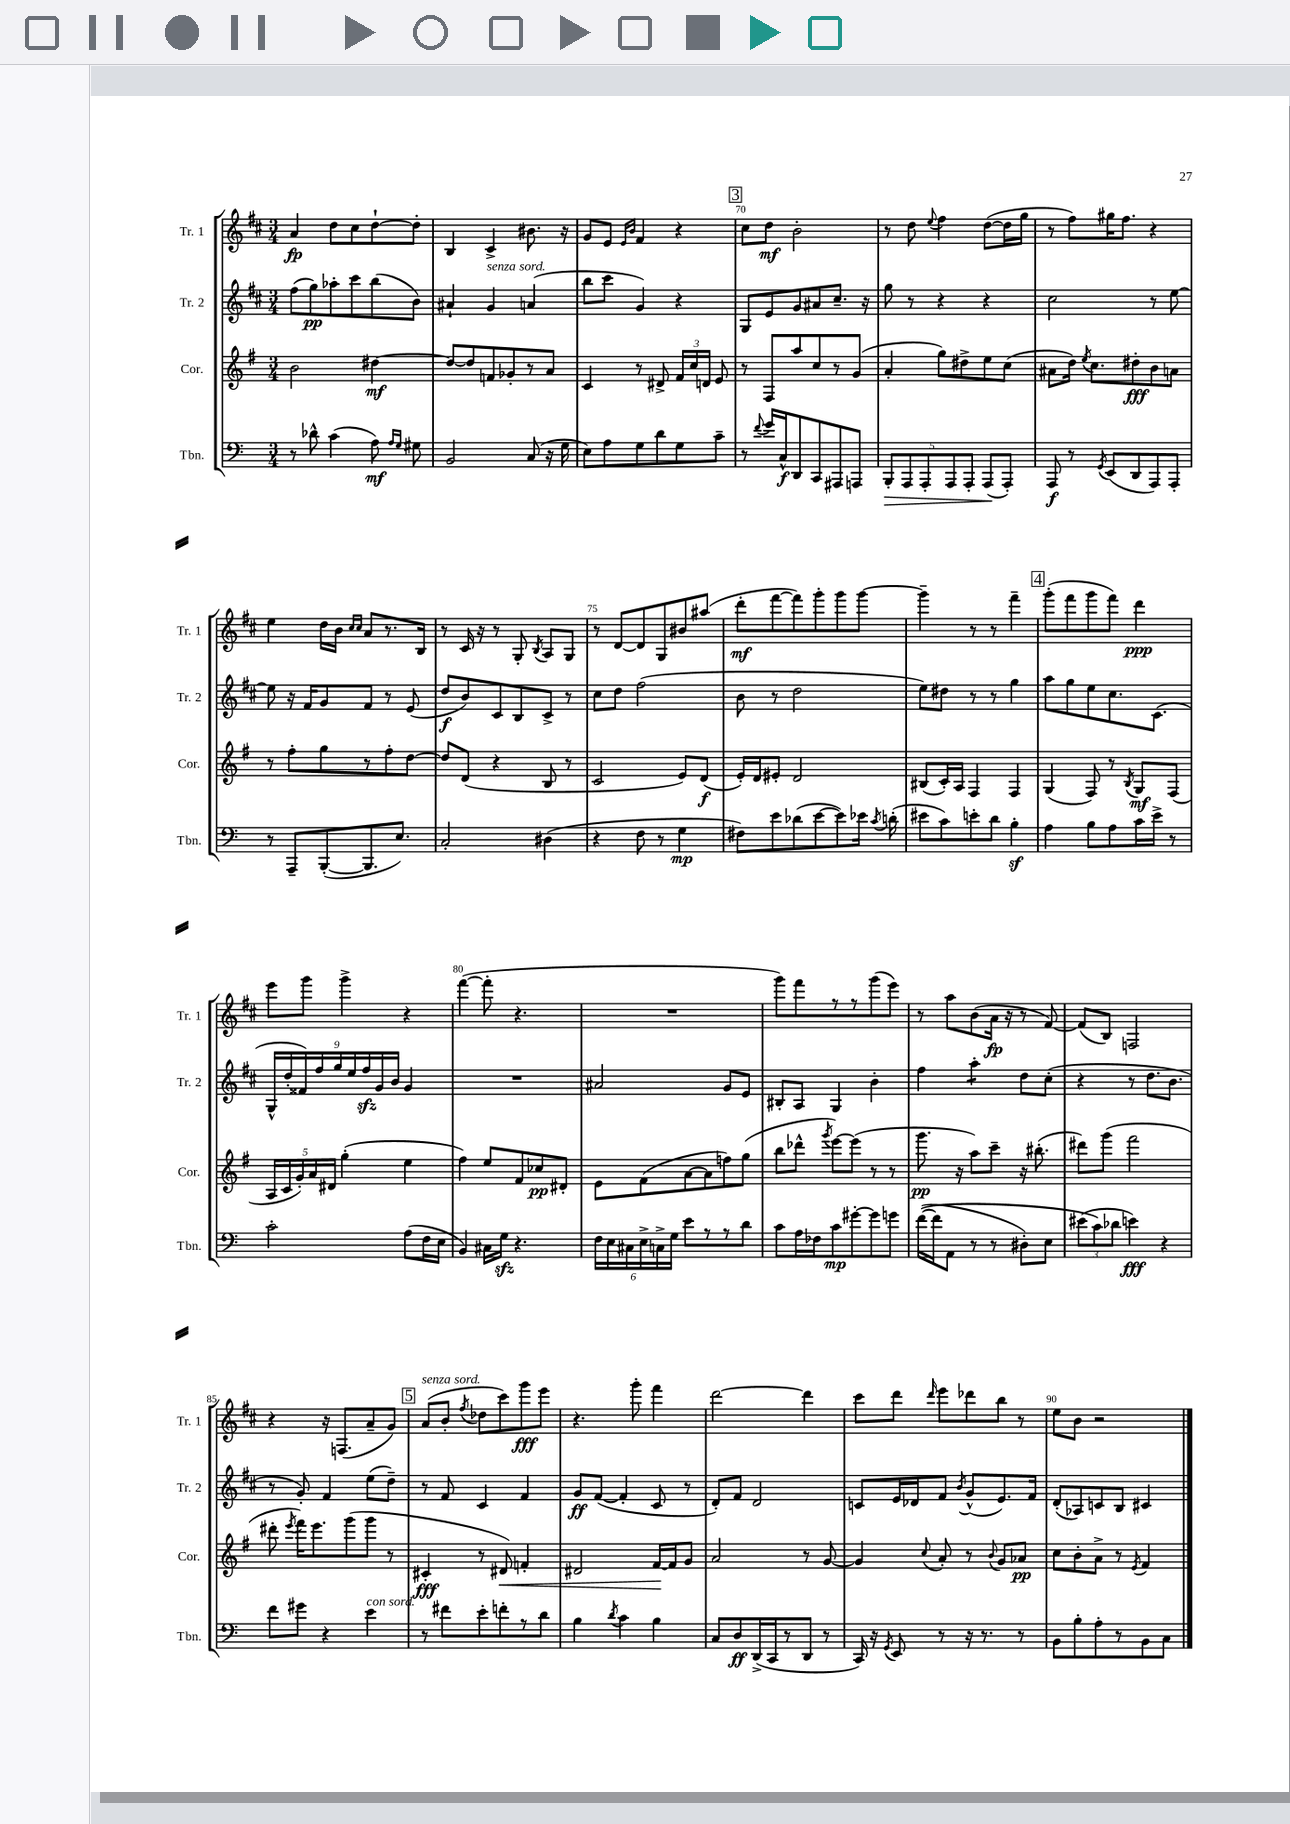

**kern	**kern	**kern	**kern
*staff4	*staff3	*staff2	*staff1
*clefF4	*clefG2	*clefG2	*clefG2
*k[]	*k[f#]	*k[f#c#]	*k[f#c#]
*M3/4	*M3/4	*M3/4	*M3/4
8r	2b	(8ff#	4a
8d-^^	.	8gg)	.
(4c	.	8aa-'	8dd
.	.	8ccc#	8cc#
8A)	[4dd#	(8bb	[8dd`
16qqA	.	.	.
16qqG	.	.	.
8G#	.	8b)	8dd']
=	=	=	=
2BB	8dd#_	4a#`	4B
.	8dd#]	.	.
.	8f	4g	4c#^
.	8g-'	.	.
(8C	8r	(4a	8.b#
16r	8a	.	.
16G	.	.	16r
=	=	=	=
8E)	4c	8bb	8g
8A	.	8ccc#	8e
.	.	.	16qqe
.	.	.	16qqb
8G	8r	4g)	4f#
8d	8d#^	.	.
8G	24f#	4r	4r
.	24cc	.	.
.	24d	.	.
8c~	8e	.	.
=	=	=	=
8r	8r	8G	8cc#
8qqf	.	.	.
16g	8F#	8e	8dd
16C^^	.	.	.
8DD	8aa	8g	2b'
8CC	8cc	8a#	.
8AAA#	8r	8.cc#~	.
8AAA	(8g	.	.
.	.	16r	.
=	=	=	=
10BBB'	4a'	8gg	8r
10AAA	.	.	.
.	.	8r	8dd
10AAA'	.	.	.
.	.	.	8qqee
.	8gg)	4r	4ff#
10AAA	.	.	.
.	8dd#^	.	.
10AAA'	.	.	.
(8AAA	8ee	4r	([8dd
8AAA')	(8cc	.	16dd]
.	.	.	16gg
=	=	=	=
8AAA	8a#	2cc#	8r
8r	16dd)	.	8ff#)
.	8qee	.	.
.	8.cc	.	.
8qGG	.	.	.
(8EE	.	.	16gg#
.	.	.	8.ff#
8DD	8dd#'	.	.
8AAA)	8b	8r	4r
8AAA'	8a	[8ee	.
=	=	=	=
8r	8r	8ee]	4ee
8AAA~	8ff#'	16r	.
.	.	16f#	.
([8BBB'	8gg	8g	16dd
.	.	.	16b
.	.	.	16qqcc#
.	.	.	16qqcc#
8.BBB]	8r	8f#	8a
.	8ff#'	8r	8.r
8.E)	.	.	.
.	[8dd	(8e	.
.	.	.	16B
=	=	=	=
2C'	8dd]	8dd	8r
.	(8d	8b)	16c#
.	.	.	16r
.	4r	8c#	8r
.	.	8B	8G'
.	.	.	8qB
(4D#	8B	8c#^	8A
.	8r	8r	8G
=	=	=	=
4r	2c	8cc#	8r
.	.	8dd	[8d
8F	.	(2ff#	8d]
8r	.	.	8G
4G	8e)	.	8b#
.	(8d	.	(8aa#
=	=	=	=
8F#)	16e')	8b	8ddd'
.	16d	.	.
8e	8e#'	8r	[8fff#
(8d-	2d	2dd	8fff#])
[8e	.	.	8ggg'
8e])	.	.	8ggg
16e-	.	.	[8ggg
8qc	.	.	.
(16d'	.	.	.
=	=	=	=
8e#	(8B#	8ee)	4ggg~]
8c)	16c')	8dd#	.
.	16A	.	.
8e'	4F#	8r	8r
8d	.	8r	8r
4B'	4F#	4gg	4fff#~
=	=	=	=
4A	(4G	8aa	(8ggg'
.	.	8gg	8fff#
8B	8F#)	8ee	8ggg
8A	8r	8.cc#	8fff#)
.	8qB	.	.
16c	8G	.	4ddd
16e^	.	(8.c#	.
8r	(8F#	.	.
=	=	=	=
2c'	20A	18G^^	8eee
.	20c	.	.
.	.	18dd'	.
.	20g')	.	.
.	.	18f##)	.
.	.	.	8ggg
.	20a	.	.
.	.	18ff#	.
.	20d#	.	.
.	.	18gg	.
.	(4gg'	.	4ggg^
.	.	18ee	.
.	.	18ff#	.
.	.	18g	.
.	.	18b	.
(8A	4ee	4g	4r
16F	.	.	.
16E	.	.	.
=	=	=	=
4BB)	4ff#)	2.r	([4fff#
16C#	8ee	.	8fff#']
16G	.	.	.
4.r	8f#	.	4.r
.	8cc-	.	.
.	8d#'	.	.
=	=	=	=
24F	8e	2a#	2.r
24E	.	.	.
24C#	.	.	.
24E^	(8f#	.	.
24C^	.	.	.
24G	.	.	.
8e	[8a	.	.
8r	8a]	.	.
8r	8ff)	8g	.
8d	(8gg	8e	.
=	=	=	=
8c	8bb	8B#'	8ggg)
16A	8ddd-^^	8A	8fff#
16F-	.	.	.
.	8qggg	.	.
8c	[8eee)	4G	8r
[8g#'	(8eee]	.	8r
8g#]	8r	4b'	(8ggg
8g	8r	.	8eee)
=	=	=	=
&(([16f	8.ggg	4ff#	8r
16f]	.	.	.
8AA	.	.	8aa
.	16r	.	.
8r	8aa)	4aa'	(8b
8r	8ccc~	.	16a
.	.	.	16r
8D#')	16r	8dd	8r
.	(8.bb#'	.	.
8E	.	(8cc#'	[8f#)
=	=	=	=
(12e#	8ddd#)	4r	(8f#]
12c&)	.	.	.
.	(8ggg	.	8B)
12d-	.	.	.
4e)	2fff#	8r	2F
.	.	8.dd	.
4r	.	.	.
.	.	8.b	.
=	=	=	=
8f	8ddd#'	8r	4r
.	8qeee	.	.
8g#	16fff#)	8g')	.
.	8.eee	.	.
4r	.	4f#	16r
.	.	.	(8.F
.	(8ggg	.	.
4e	8ggg	(8ee	8a~
.	8r	8dd~)	8g)
=	=	=	=
8r	4c#'	8r	(8a
8f#	.	8f#	8b'
.	.	.	8qff#
8e'	8r	4c#	8dd-
8f'	8d#)	.	8ccc#)
8r	4f'	4f#	8ggg
8d	.	.	8eee
=	=	=	=
4B	2d#	8g	4.r
.	.	([8f#	.
8qd	.	.	.
4c	.	4f#']	.
.	.	.	8ggg'
4B	[16f#	8c#	4fff#
.	16f#]	.	.
.	8g	8r	.
=	=	=	=
8C	2a	8d')	[2ddd
8D	.	8f#	.
(16DD^	.	2d	.
16CC	.	.	.
8r	.	.	.
8DD	8r	.	4ddd]
8r	[8g	.	.
=	=	=	=
16CC)	4g]	8c	8ccc#
16r	.	.	.
8qGG	.	.	.
8EE	.	16e	8ddd
.	.	16d-	.
.	8qqcc	.	16qqddd
8r	8a'	8f#	8eee
.	.	8qb	.
16r	8r	(8g^^	8ddd-
8.r	.	.	.
.	8qqb	.	.
.	8g	8.e)	8bb
8r	8a-	.	8r
.	.	16f#	.
=	=	=	=
8BB	8cc	(8d'	8ee
8B'	8b'	8A-)	8b
8A'	8a^	8c	2r
8r	8r	8B	.
.	8qe	.	.
8BB	4f#	4c#	.
8C	.	.	.
==	==	==	==
*-	*-	*-	*-
